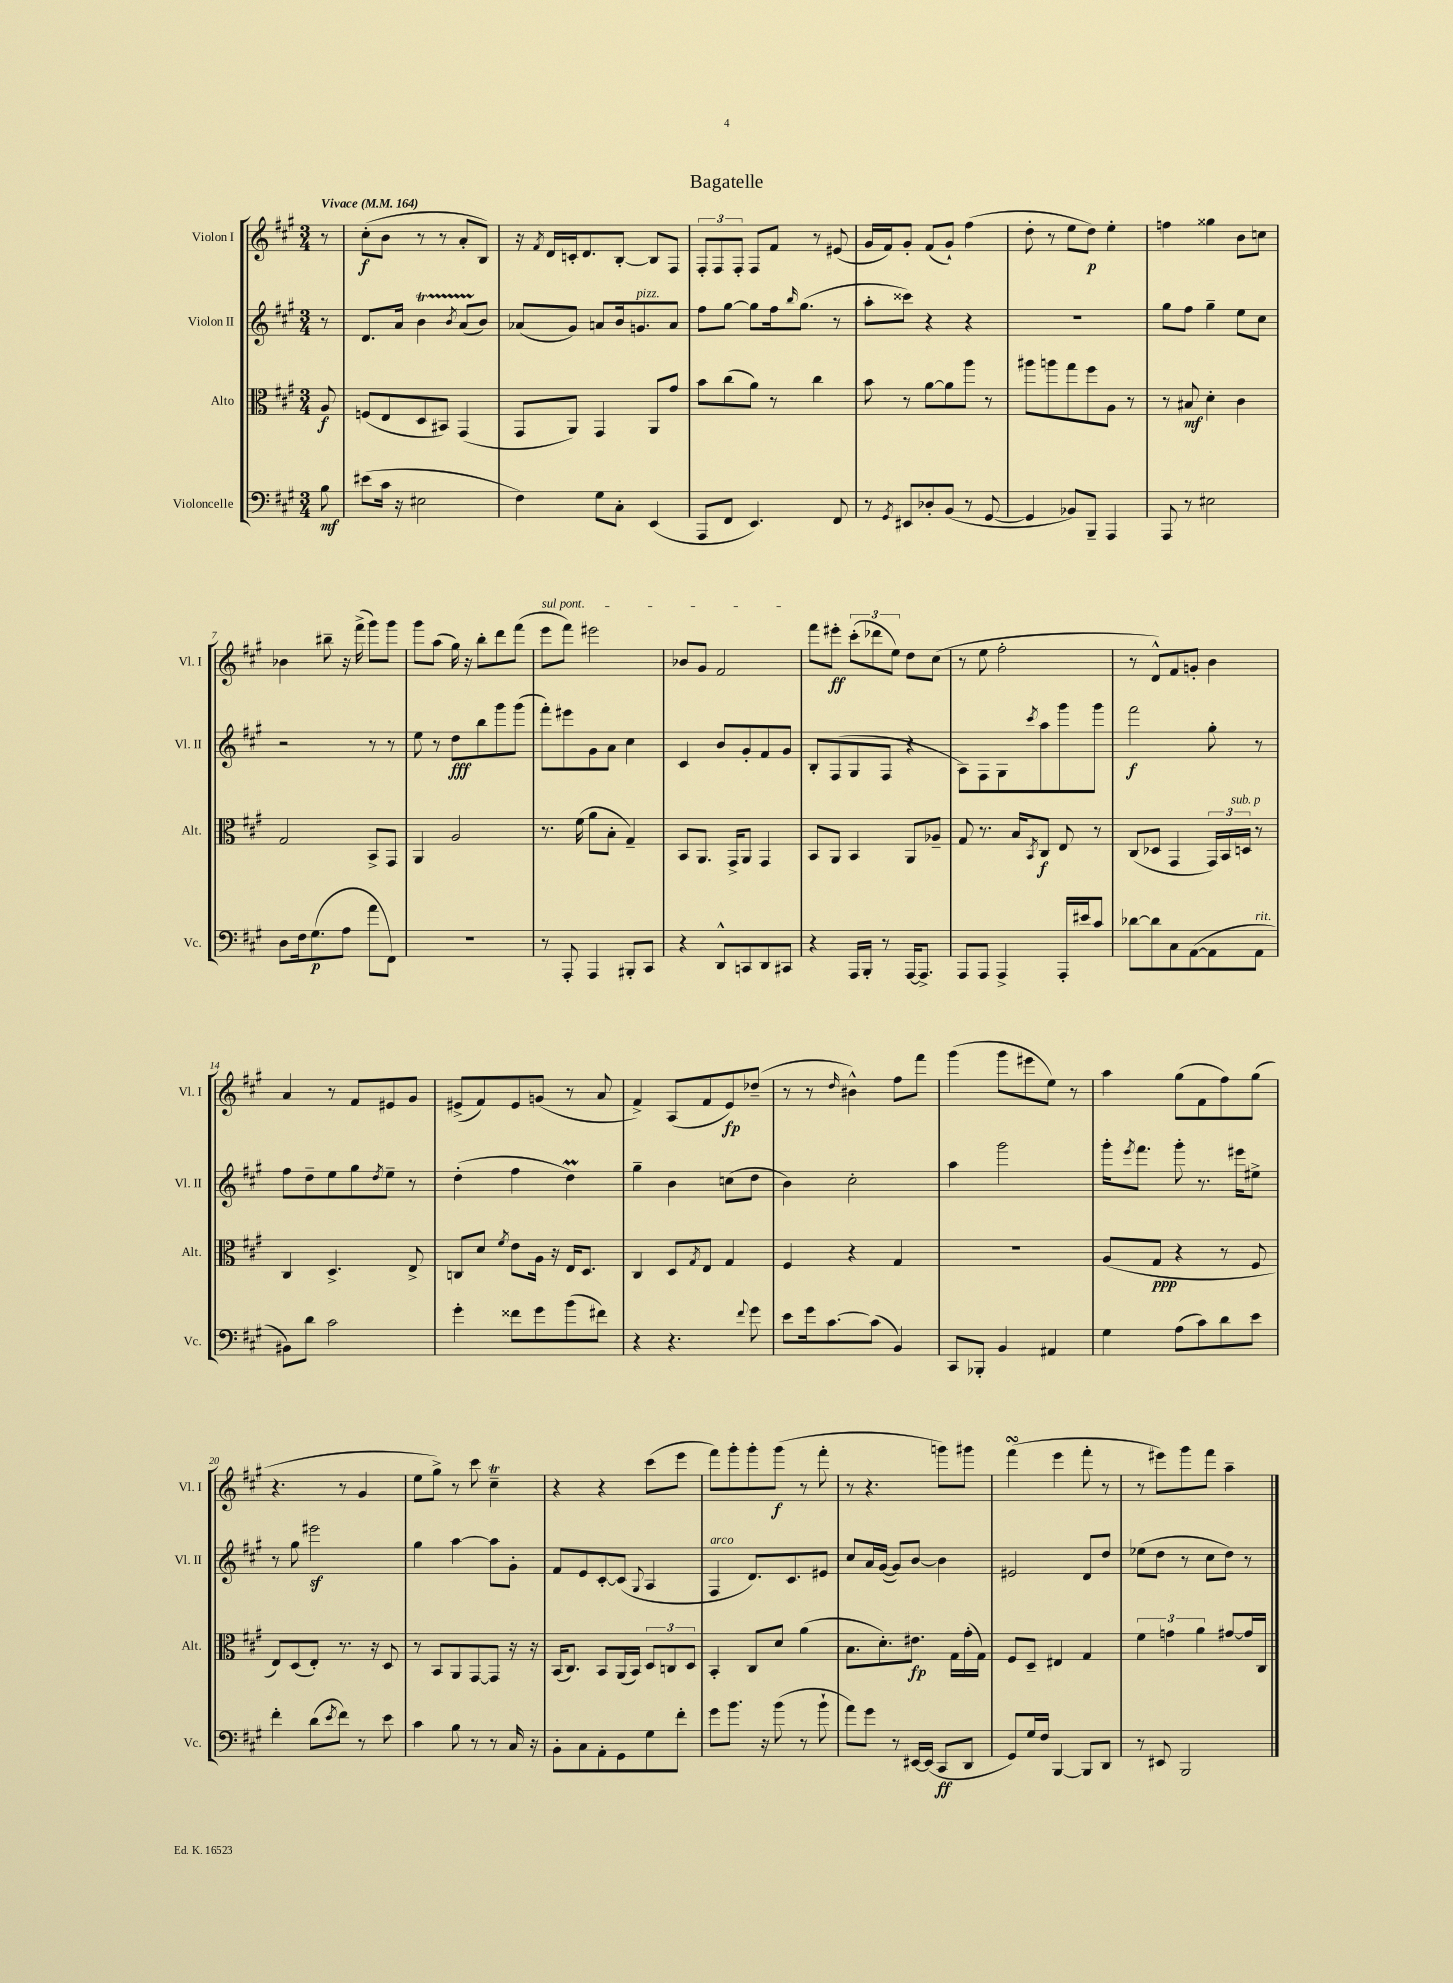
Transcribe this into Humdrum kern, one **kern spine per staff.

**kern	**dynam	**kern	**dynam	**kern	**dynam	**kern	**dynam
*part4	*part4	*part3	*part3	*part2	*part2	*part1	*part1
*staff4	*staff4	*staff3	*staff3	*staff2	*staff2	*staff1	*staff1
*I"Violoncelle	*	*I"Alto	*	*I"Violon II	*	*I"Violon I	*
*I'Vc.	*	*I'Alt.	*	*I'Vl. II	*	*I'Vl. I	*
*clefF4	*	*clefC3	*	*clefG2	*	*clefG2	*
*k[f#c#g#]	*	*k[f#c#g#]	*	*k[f#c#g#]	*	*k[f#c#g#]	*
*M3/4	*	*M3/4	*	*M3/4	*	*M3/4	*
*MM164	*	*MM164	*	*MM164	*	*MM164	*
=	=	=	=	=	=	=	=
!	!	!	!	!	!	!LO:TX:a:B:t=Vivace	!
8B\	mf	8A/	f	8r	.	8r	.
=1	=1	=1	=1	=1	=1	=1	=1
(8e#X\L	.	(8Fn/L	.	8.d/L	.	(8cc#'\L	f
16c#\Jk	.	8E/	.	.	.	8b\J	.
16r	.	.	.	16a/Jk	.	.	.
2E#X\	.	8D/	.	4bT\	.	8r	.
.	.	8BB#X/J)	.	.	.	8r	.
.	.	.	.	8qb/	.	.	.
.	.	(4GG#/	.	(8aTTT/L	.	8a'/L	.
.	.	.	.	8b/J)	.	8B/J)	.
=2	=2	=2	=2	=2	=2	=2	=2
4F#\)	.	8GG#/L	.	(8a-X/L	.	16r	.
.	.	.	.	.	.	8qf#/	.
.	.	.	.	.	.	16d/LL	.
.	.	8AA/J)	.	8g#/J)	.	16cn'/J	.
.	.	.	.	.	.	8.d/	.
8G#\L	.	4GG#/	.	8an/L	.	.	.
8C#'\J	.	.	.	16b/k	.	[8B'/J	.
!	!	!	!	!LO:TX:a:i:t=pizz.	!	!	!
.	.	.	.	8.gn/	.	.	.
(4EE/	.	8AA/L	.	.	.	8B/L]	.
.	.	8g#/J	.	8a/J	.	8F#/J	.
=3	=3	=3	=3	=3	=3	=3	=3
8AAA/L	.	8b\L	.	8ff#\L	.	12F#'/L	.
.	.	.	.	.	.	12F#/	.
8FF#/J	.	(8cc#\	.	[8gg#\J	.	.	.
.	.	.	.	.	.	12F#'/J	.
4.EE/)	.	8a\J)	.	8gg#\L]	.	8F#/L	.
.	.	8r	.	16ff#\k	.	8f#/J	.
.	.	.	.	16qqbb/	.	.	.
.	.	.	.	(8.gg#\J	.	.	.
.	.	4cc#\	.	.	.	8r	.
8FF#/	.	.	.	8r	.	(8e#X/	.
=4	=4	=4	=4	=4	=4	=4	=4
8r	.	8b\	.	8aa'\L	.	16g#/LL	.
.	.	.	.	.	.	16f#/J)	.
8qGG#/	.	.	.	.	.	.	.
8EE#X/L	.	8r	.	8ccc##X\J)	.	8g#'/J	.
8D-X'/	.	[8a\L	.	4r	.	(8f#/L	.
(8BB/J	.	8a\]	.	.	.	8g#`/J)	.
8r	.	8aa\J	.	4r	.	(4ff#\	.
[8GG#/	.	8r	.	.	.	.	.
=5	=5	=5	=5	=5	=5	=5	=5
4GG#/]	.	8aa#X\L	.	2.r	.	8dd'\	.
.	.	8aan\	.	.	.	8r	.
8BB-X/L)	.	8gg#\	.	.	.	8ee\L	.
8BBB~/J	.	8ff#\	.	.	.	8dd\J)	p
4AAA/	.	8A\J	.	.	.	4ee'\	.
.	.	8r	.	.	.	.	.
=6	=6	=6	=6	=6	=6	=6	=6
8AAA/	.	8r	.	8gg#\L	.	4ffn\	.
8r	.	8B#X/	mf	8ff#\J	.	.	.
2E#X\	.	4d'\	.	4gg#~\	.	4gg##X\	.
.	.	4c#\	.	8ee\L	.	8b\L	.
.	.	.	.	8cc#\J	.	8ccn\J	.
!!LO:LB:g=z
=7	=7	=7	=7	=7	=7	=7	=7
8D\L	.	2G#/	.	2r	.	4b-X\	.
16F#\k	.	.	.	.	.	.	.
(8.G#\	p	.	.	.	.	.	.
.	.	.	.	.	.	8bb#X~\	.
8A\J	.	.	.	.	.	16r	.
.	.	.	.	.	.	(16fff#^\	.
8a\L	.	8BB^/L	.	8r	.	8ggg#\L)	.
8FF#\J)	.	8GG#/J	.	8r	.	8ggg#\J	.
=8	=8	=8	=8	=8	=8	=8	=8
2.r	.	4AA/	.	8ee\	.	8ggg#\L	.
.	.	.	.	8r	.	(8aa\J	.
.	.	2A/	.	8dd\L	fff	16gg#\)	.
.	.	.	.	.	.	16r	.
.	.	.	.	8bb\	.	8bb'\L	.
.	.	.	.	8ggg#\	.	8ddd\	.
.	.	.	.	(8ggg#\J	.	(8fff#\J	.
=9	=9	=9	=9	=9	=9	=9	=9
!	!	!	!	!	!	!LO:TX:a:i:t=sul pont.	!
8r	.	8.r	.	8fff#'\L)	.	8eee\L	.
8AAA'/	.	.	.	8eee#X\	.	8fff#\J)	.
.	.	(16f#\	.	.	.	.	.
4AAA/	.	8a\L	.	8g#\	.	2eee#X\	.
.	.	8B'\J	.	8a\J	.	.	.
8BBB#X'/L	.	4G#~/)	.	4cc#\	.	.	.
8CC#/J	.	.	.	.	.	.	.
=10	=10	=10	=10	=10	=10	=10	=10
4r	.	8BB/L	.	4c#/	.	8b-X/L	.
.	.	8.AA/J	.	.	.	8g#/J	.
8DD^^/L	.	.	.	8b/L	.	2f#/	.
.	.	16GG#^/KL	.	.	.	.	.
8CCn/	.	8AA/J	.	8g#'/	.	.	.
8DD/	.	4GG#/	.	8f#/	.	.	.
8CC#X/J	.	.	.	8g#/J	.	.	.
=11	=11	=11	=11	=11	=11	=11	=11
4r	.	8BB/L	.	8B'/L	.	8fff#\L	.
.	.	8AA/J	.	(8F#/	.	8eee#X'\J	ff
16AAA/LL	.	4BB/	.	8G#/	.	(12ccc#'\L	.
16BBB'/JJ	.	.	.	.	.	.	.
.	.	.	.	.	.	12ddd-X\	.
8r	.	.	.	8F#/J	.	.	.
.	.	.	.	.	.	12ee\J)	.
[16AAA/KL	.	8AA/L	.	4r	.	8dd\L	.
8.AAA^/J]	.	.	.	.	.	.	.
.	.	8A-X~/J	.	.	.	(8cc#\J	.
=12	=12	=12	=12	=12	=12	=12	=12
8AAA/L	.	8G#/	.	8A\L)	.	8r	.
8AAA/J	.	8.r	.	8F#\	.	8ee\	.
4AAA^/	.	.	.	8G#\	.	2ff#'\	.
.	.	16B/KL	.	.	.	.	.
.	.	8qBB/	.	8qccc#/	.	.	.
.	.	8C#/J	f	8aa\	.	.	.
16AAA'/LL	.	8E/	.	8ggg#\	.	.	.
16e#X/J	.	.	.	.	.	.	.
8c#/J	.	8r	.	8ggg#\J	.	.	.
=13	=13	=13	=13	=13	=13	=13	=13
[8d-X\L	.	(8C#/L	.	2fff#\	f	8r	.
8d-\]	.	8D-X/J	.	.	.	8d^^/L)	.
8C#\	.	4GG#/	.	.	.	8f#/	.
([8AA\	.	.	.	.	.	8gn'/J	.
8AA\]	.	24GG#/LL)	.	8gg#'\	.	4b\	.
.	.	24BB/	.	.	.	.	.
!	!	!LO:TX:a:i:t=sub. p	!	!	!	!	!
.	.	24Dn/JJ	.	.	.	.	.
!LO:TX:a:i:t=rit.	!	!	!	!	!	!	!
8AA\J	.	8r	.	8r	.	.	.
!!LO:LB:g=z
=14	=14	=14	=14	=14	=14	=14	=14
8BB#X\L)	.	4C#/	.	8ff#\L	.	4a/	.
8d\J	.	.	.	8dd~\	.	.	.
2c#\	.	4.D^/	.	8ee\	.	8r	.
.	.	.	.	8gg#\	.	8f#/L	.
.	.	.	.	8qdd/	.	.	.
.	.	.	.	8ee~\J	.	8e#X/	.
.	.	8E^/	.	8r	.	8g#/J	.
=15	=15	=15	=15	=15	=15	=15	=15
4g#'\	.	8Cn/L	.	(4dd'\	.	(8e#X^/L	.
.	.	8d/J	.	.	.	8f#/)	.
.	.	8qf#/	.	.	.	.	.
8f##X\L	.	8e\L	.	4ff#\	.	8e#/	.
8g#\	.	16A\Jk	.	.	.	(8gn/J	.
.	.	16r	.	.	.	.	.
(8b\	.	16E/KL	.	4ddM\)	.	8r	.
.	.	8.D/J	.	.	.	.	.
8f#X\J)	.	.	.	.	.	8a/	.
=16	=16	=16	=16	=16	=16	=16	=16
4r	.	4C#/	.	4gg#~\	.	4f#^/)	.
4.r	.	8D/L	.	4b\	.	(8A/L	.
.	.	8qG#/	.	.	.	.	.
.	.	8E/J	.	.	.	8f#/	.
.	.	4G#/	.	(8ccn\L	.	8e/)	fp
8qqf#/	.	.	.	.	.	.	.
8g#\	.	.	.	8dd\J	.	(8dd-X~/J	.
=17	=17	=17	=17	=17	=17	=17	=17
8e\L	.	4F#/	.	4b\)	.	8r	.
16g#\k	.	.	.	.	.	8r	.
[8.c#\	.	.	.	.	.	.	.
.	.	.	.	.	.	16qqdd/	.
.	.	4r	.	2cc#'\	.	4b#X^^\)	.
(8c#\J]	.	.	.	.	.	.	.
4BB/)	.	4G#/	.	.	.	8ff#\L	.
.	.	.	.	.	.	8fff#\J	.
=18	=18	=18	=18	=18	=18	=18	=18
8CC#/L	.	2.r	.	4aa\	.	(4ggg#\	.
8BBB-X'/J	.	.	.	.	.	.	.
4BB/	.	.	.	2ggg#\	.	8ggg#\L	.
.	.	.	.	.	.	8eee#X\	.
4AA#X/	.	.	.	.	.	8ee\J)	.
.	.	.	.	.	.	8r	.
=19	=19	=19	=19	=19	=19	=19	=19
4G#\	.	(8A/L	.	16ggg#'\KL	.	4aa\	.
.	.	.	.	8qeee/	.	.	.
.	.	.	.	8.fff#\J	.	.	.
.	.	8G#/J	ppp	.	.	.	.
(8A\L	.	4r	.	8ggg#'\	.	(8gg#\L	.
8c#\)	.	.	.	8.r	.	8f#\	.
8d\	.	8r	.	.	.	8ff#\)	.
.	.	.	.	16eee#X\KL	.	.	.
8e\J	.	8F#/	.	8ee#X^\J	.	(8gg#\J	.
!!LO:LB:g=z
=20	=20	=20	=20	=20	=20	=20	=20
4f#'\	.	8E/L)	.	8r	.	4.r	.
.	.	(8D/	.	8gg#\	.	.	.
(8d\L	.	8E'/J)	.	2eee#Xz\	.	.	.
8qe/	.	.	.	.	.	.	.
8f#\J)	.	8.r	.	.	.	8r	.
8r	.	.	.	.	.	4g#/	.
.	.	16r	.	.	.	.	.
8e\	.	8D/	.	.	.	.	.
=21	=21	=21	=21	=21	=21	=21	=21
4c#\	.	8r	.	4gg#\	.	8ee\L	.
.	.	8BB/L	.	.	.	8gg#^\J)	.
8B\	.	8AA/	.	[4aa\	.	8r	.
8r	.	[8GG#/	.	.	.	8ccc#\	.
8r	.	8GG#/J]	.	8aa\L]	.	4cc#t~\	.
16C#/	.	16r	.	8g#'\J	.	.	.
16r	.	16r	.	.	.	.	.
=22	=22	=22	=22	=22	=22	=22	=22
8BB'\L	.	(16BB/KL	.	8f#/L	.	4r	.
.	.	8.C#/J)	.	.	.	.	.
8C#\	.	.	.	8e/	.	.	.
8AA'\	.	8BB/L	.	[8c#'/	.	4r	.
8GG#\	.	(16AA/L	.	(8c#/J]	.	.	.
.	.	16BB/JJ)	.	.	.	.	.
.	.	.	.	8qqG#/	.	.	.
8G#\	.	12D/L	.	4A/	.	(8ccc#\L	.
.	.	12Cn/	.	.	.	.	.
8f#'\J	.	.	.	.	.	8eee\J	.
.	.	12D/J	.	.	.	.	.
=23	=23	=23	=23	=23	=23	=23	=23
!	!	!	!	!LO:TX:a:i:t=arco	!	!	!
8g#\L	.	4BB'/	.	4F#/	.	8fff#\L)	.
8.b\J	.	.	.	.	.	8ggg#'\	.
.	.	8C#/L	.	8.d/L)	.	8ggg#'\	.
16r	.	.	.	.	.	.	.
(8b\	.	8d/J	.	.	.	(8ggg#\J	f
.	.	.	.	8.c#/	.	.	.
8r	.	(4a\	.	.	.	8r	.
8b`\	.	.	.	8e#X/J	.	8fff#'\	.
=24	=24	=24	=24	=24	=24	=24	=24
8a\L)	.	8.B\L	.	8cc#/L	.	8r	.
8g#\J	.	.	.	16a/L	.	4.r	.
.	.	8.d'\)	.	([16g#/JJ	.	.	.
8r	.	.	.	8g#/L])	.	.	.
[16EE#X/LL	.	8.e#X\J	fp	[8b/J	.	.	.
(16EE#/JJ]	.	.	.	.	.	.	.
8CC#/L	ff	.	.	4b\]	.	8gggn\L)	.
.	.	16G#\LL	.	.	.	.	.
8DD/J	.	(16g#'\	.	.	.	8ggg#X\J	.
.	.	16G#\JJ)	.	.	.	.	.
=25	=25	=25	=25	=25	=25	=25	=25
8GG#/L)	.	8F#/L	.	2e#X/	.	(4fff#sSSS\	.
16G#/L	.	8D~/J	.	.	.	.	.
16F#/JJ	.	.	.	.	.	.	.
[4BBB/	.	4E#X/	.	.	.	4eee\	.
8BBB/L]	.	4G#/	.	8d/L	.	8fff#'\	.
8DD/J	.	.	.	8dd/J	.	8r	.
=26	=26	=26	=26	=26	=26	=26	=26
8r	.	6f#\	.	(8ee-X\L	.	8r	.
8EE#X/	.	.	.	8dd\J	.	8eee#X\L)	.
.	.	6gn\	.	.	.	.	.
2BBB/	.	.	.	8r	.	8ggg#\	.
.	.	6a\	.	.	.	.	.
.	.	.	.	8cc#\L	.	8fff#\J	.
.	.	[8g#X/L	.	8dd\J)	.	4aa~\	.
.	.	16g#/L]	.	8r	.	.	.
.	.	16C#/JJ	.	.	.	.	.
==	==	==	==	==	==	==	==
*-	*-	*-	*-	*-	*-	*-	*-
